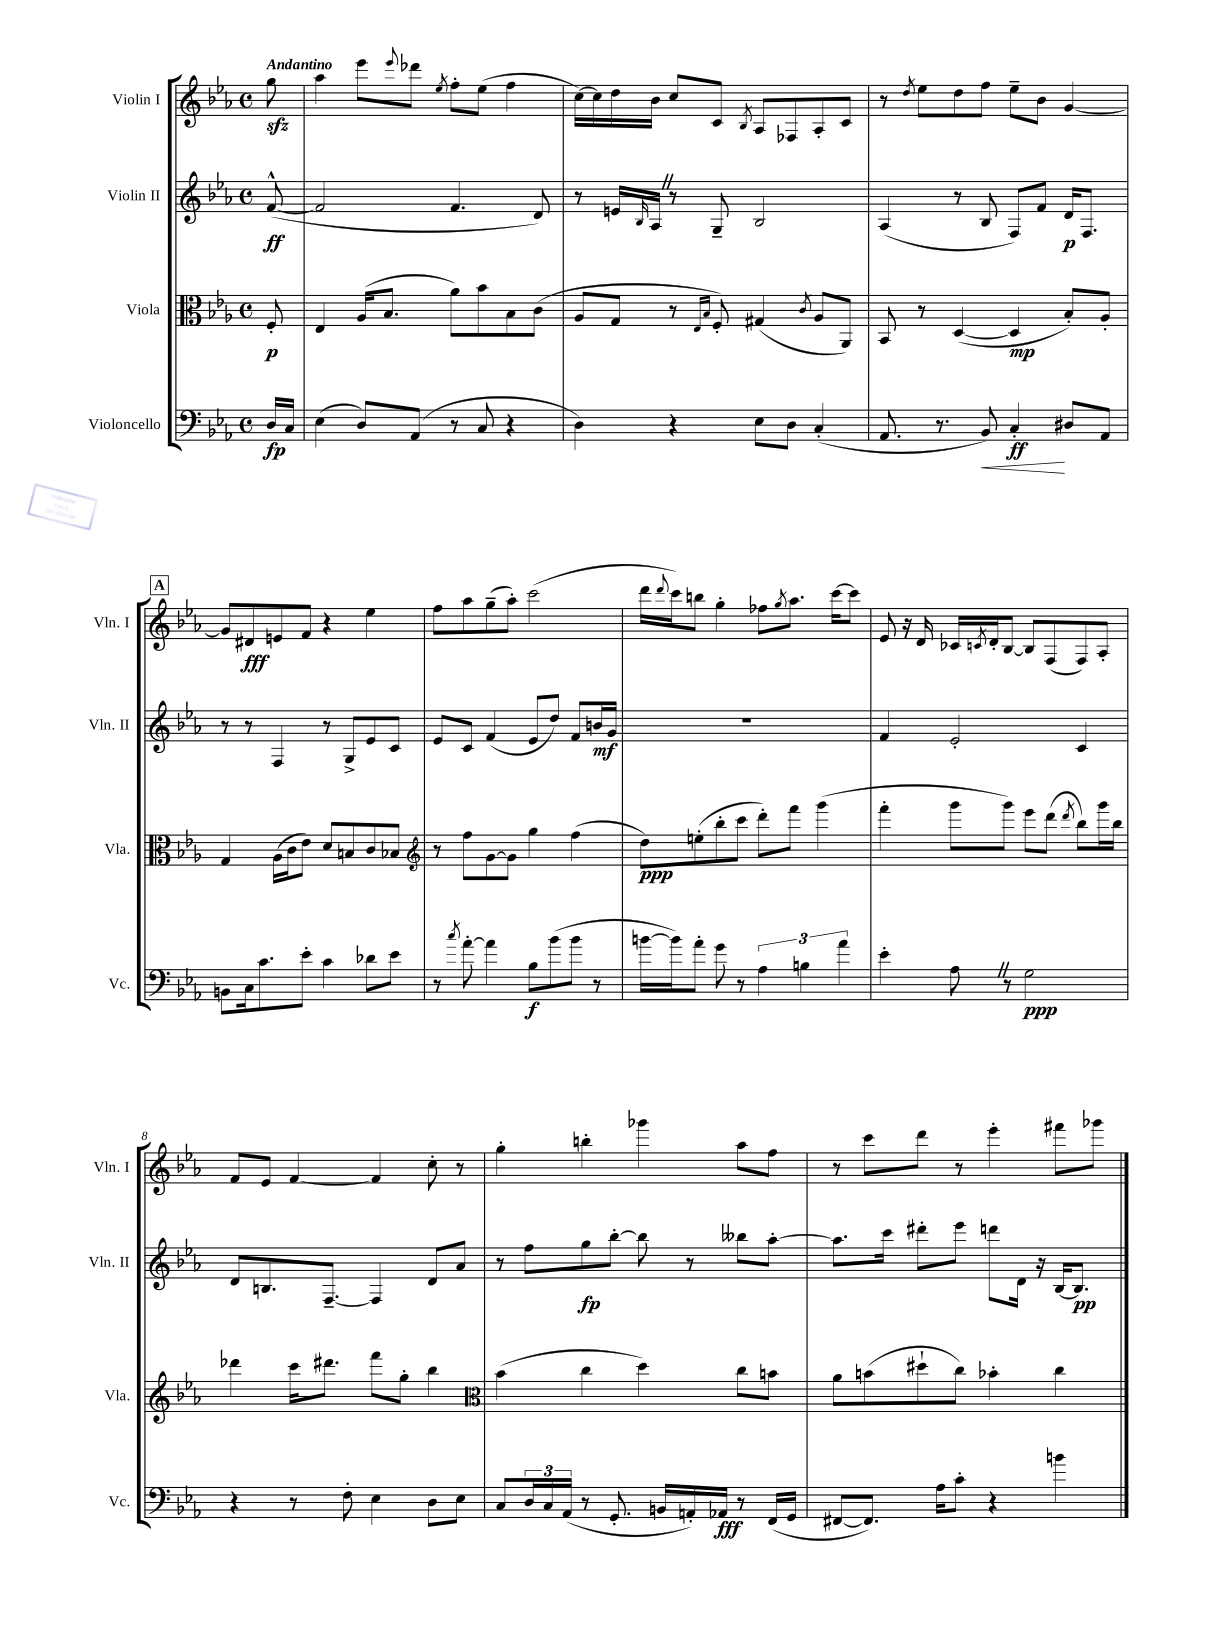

**kern	**kern	**kern	**kern
*staff4	*staff3	*staff2	*staff1
*clefF4	*clefC3	*clefG2	*clefG2
*k[b-e-a-]	*k[b-e-a-]	*k[b-e-a-]	*k[b-e-a-]
*M4/4	*M4/4	*M4/4	*M4/4
*met(c)	*met(c)	*met(c)	*met(c)
16D/LL	8F'/	([8f^^/	8gg\
16C/JJ	.	.	.
=	=	=	=
(4E-\	4E-/	2f/]	4aa-\
8D/L)	(16A-/LK	.	8eee-\L
.	8.B-/J	.	.
.	.	.	8qqeee-/
(8AA-/J	.	.	8ddd-\J
.	.	.	8qee-/
8r	8a-\L)	4.f/	8ff'\L
8C/	8b-\	.	(8ee-\J
4r	8B-\	.	4ff\
.	(8c\J	8d/)	.
=	=	=	=
4D\)	8A-/L	8r	[16cc\LL)
.	.	.	16cc\]
.	8G/J	16e/LL	16dd\
.	.	16qqB-/	.
.	.	16A-/JJ	16b-\JJ
4r	8r	8r	8cc/L
.	16qqE-/LL	.	.
.	16qqB-/JJ	.	.
.	8F'/)	8G~/	8c/J
.	.	.	8qB-/
8E-\L	(4G#/	2B-/	8A-/L
8D\J	.	.	8F-/
.	8qc/	.	.
(4C'/	8A-/L	.	8A-'/
.	8AA-/J)	.	8c/J
=	=	=	=
8.AA-/	8BB-/	(4A-/	8r
.	.	.	8qdd/
.	8r	.	8ee-\L
8.r	.	.	.
.	([4D/	8r	8dd\
8BB-/)	.	8B-/	8ff\J
4C'/	4D/]	8F/L)	8ee-~\L
.	.	8f/J	8b-\J
8D#/L	8B-'/L)	16d/LK	[4g/
.	.	8.F/J	.
8AA-/J	8A-'/J	.	.
=	=	=	=
8BB\L	4G/	8r	8g/]L
16C\k	.	8r	8d#/
8.c\	.	.	.
.	(16A-\LL	4F/	8e/
.	16c\J	.	.
8e-'\J	8e-\J)	.	8f/J
4c\	8d/L	8r	4r
.	8B/	8G^/L	.
8d-\L	8c/	8e-/	4ee-\
8e-\J	8B-/J	8c/J	.
=	=	=	=
*	*clefG2	*	*
8r	8r	8e-/L	8ff\L
8qcc/	.	.	.
[8a-'\	8ff\L	8c/J	8aa-\
4a-\]	[8g\	(4f/	(8gg~\
.	8g\]J	.	8aa-'\J)
8B-\L	4gg\	8e-/L	(2ccc\
(8b-\	.	8dd/J)	.
8b-\J	(4ff\	8f/L	.
8r	.	16b/L	.
.	.	16g/JJ	.
=	=	=	=
[16b\LL	8dd\L)	1r	16ddd\LL
.	.	.	8qqddd/
16b\]J)	.	.	16ccc\J)
8a-'\J	(8ee'\	.	8bb\J
8g\	8bb-'\	.	4gg'\
8r	8ccc\J	.	.
6A-\	8ddd'\L)	.	8ff-\L
.	.	.	8qgg/
.	8fff\J	.	8.aa-\J
6B\	.	.	.
.	(4ggg\	.	.
.	.	.	[16ccc\LK
6a-\	.	.	.
.	.	.	8ccc\]J
=	=	=	=
4e-'\	4fff'\	4f/	8e-/
.	.	.	16r
.	.	.	16d/
8A-\	8ggg\L	2e-'/	16c-/LL
.	.	.	8qc/
.	.	.	16d'/J
8r	8ggg\J)	.	[8B-/J
2G\	8eee-\L	.	8B-/]L
.	(8ddd\J	.	(8F/
.	8qddd/	.	.
.	8bb-\L)	4c/	8F/)
.	16ggg\L	.	8A-'/J
.	16bb-\JJ	.	.
=	=	=	=
4r	4ddd-\	8d/L	8f/L
.	.	8.B/	8e-/J
8r	16ccc\LK	.	[4f/
.	8.ddd#\J	[8.F~/J	.
8F'\	.	.	.
4E-\	8fff\L	4F/]	4f/]
.	8gg'\J	.	.
8D\L	4bb-\	8d/L	8cc'\
8E-\J	.	8a-/J	8r
=	=	=	=
*	*clefC3	*	*
8C/L	(4b-\	8r	4gg'\
24D/L	.	8ff\L	.
24C/	.	.	.
(24AA-/JJ	.	.	.
8r	4cc\	8gg\	4bb'\
8.GG'/	.	[8bb-'\J	.
.	4dd\)	8bb-\]	4ggg-\
16BB/LL	.	.	.
16AA'/)	.	8r	.
16AA-/JJ	.	.	.
8r	8cc\L	8bb--\L	8aa-\L
(16FF/LL	8b\J	[8aa-'\J	8ff\J
16GG/JJ	.	.	.
=	=	=	=
[8FF#/L	8a-\L	8.aa-\]L	8r
8.FF#/]J)	(8b\	.	8ccc\L
.	.	16ccc\Jk	.
.	8dd#`\	8ddd#'\L	8ddd\J
16A-\LK	.	.	.
8c'\J	8cc\J)	8eee-\J	8r
4r	4b-'\	8ddd\L	4eee-'\
.	.	16d\Jk	.
.	.	16r	.
4b\	4cc\	[16B-/LK	8fff#\L
.	.	8.B-/]J	.
.	.	.	8ggg-\J
==	==	==	==
*-	*-	*-	*-
